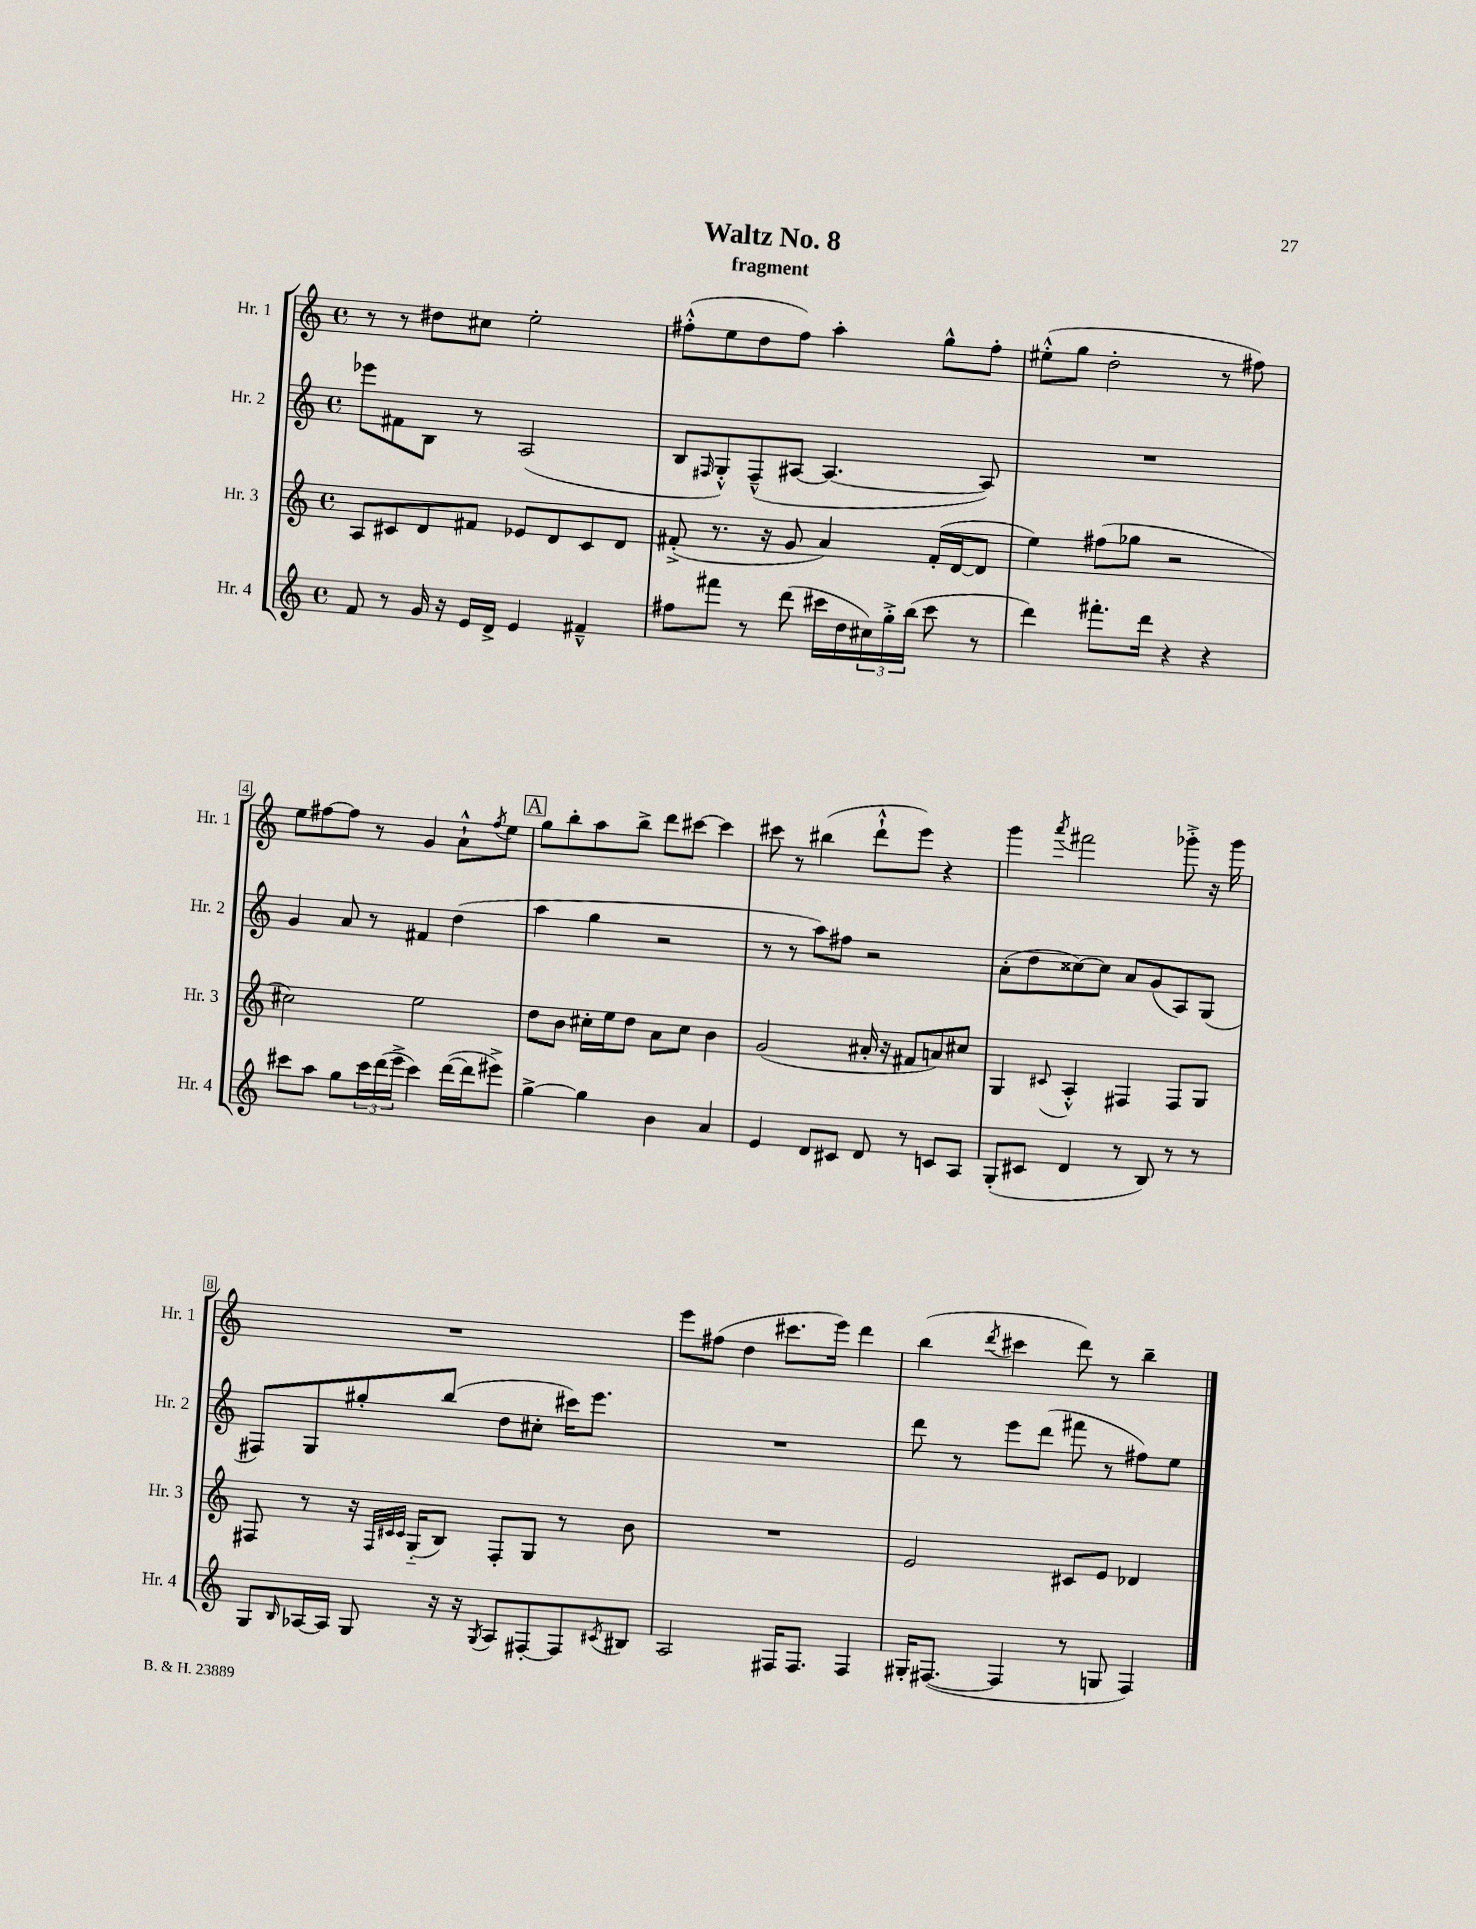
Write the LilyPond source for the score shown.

\header { title = "Waltz No. 8" subtitle = "fragment" }
<<
\new StaffGroup <<
\new Staff = "s0" \with { instrumentName = "Hr. 1" shortInstrumentName = "Hr. 1" } {
    \clef treble \key c \major \defaultTimeSignature \time 4/4
    r8 r8 dis''8 cis''8 e''2-. |
    fis''8-.-^( e''8 d''8 fis''8) a''4-. g''8-^ fis''8-. |
    eis''8-.-^( g''8 d''2-. r8 fis''8) |
    e''8 fis''8~ fis''8 r8 g'4 a'8-!-^ \acciaccatura { fis''8 } e''8 |
    \mark \markup { \box "A" } g''8 b''8-. a''8 b''8-> d'''8 cis'''8~ cis'''4 |
    cis'''8 r8 bis''4( d'''8-!-^ e'''8) r4 |
    g'''4 \acciaccatura { a'''8 } fis'''2 ges'''8-.-> r16 ges'''16 |
    R1 |
    e'''8 fis''8( d''4 cis'''8. e'''16) d'''4 |
    b''4( \acciaccatura { d'''8 } cis'''4 d'''8) r8 b''4-- \bar "|." |
}
\new Staff = "s1" \with { instrumentName = "Hr. 2" shortInstrumentName = "Hr. 2" } {
    \clef treble \key c \major \defaultTimeSignature \time 4/4
    ees'''8 fis'8 b8 r8 a2( |
    b8 \grace { fis16 } g8-.-^) fis8---^( ais8~ ais4.~ ais8) |
    R1 |
    g'4 a'8 r8 fis'4 d''4( |
    \mark \markup { \box "A" } a''4 g''4 r2 |
    r8 r8 a''8) fis''8 r2 |
    a'8-.( d''8 cisis''8~) cisis''8 a'8 g'8( a8) g8( |
    fis8) g8 gis''8-. b''8( d''8 cis''8-. cis'''16) e'''8. |
    R1 |
    d'''8 r8 e'''8 d'''8( fis'''8 r8 fis''8) e''8 \bar "|." |
}
\new Staff = "s2" \with { instrumentName = "Hr. 3" shortInstrumentName = "Hr. 3" } {
    \clef treble \key c \major \defaultTimeSignature \time 4/4
    a8 cis'8 d'8 fis'8 ees'8 d'8 cis'8 d'8 |
    fis'8-.->( r8. r16 g'8 a'4) fis'16-.( d'16~ d'8 |
    e''4) fis''8( ges''8 r2 |
    cis''2) e''2 |
    \mark \markup { \box "A" } d''8 b'8 cis''16-. e''16 d''8 a'8 cis''8 b'4 |
    g'2( ais'16-. r16 fis'8 a'8) cis''8 |
    g4 \appoggiatura { cis'8 } a4-.-^ fis4 fis8 g8 |
    fis8 r8 r16 \grace { fis32 cis'32 cis'32 } g16-_( b8) fis8-. g8 r8 b'8 |
    R1 |
    e'2 cis'8 e'8 des'4 \bar "|." |
}
\new Staff = "s3" \with { instrumentName = "Hr. 4" shortInstrumentName = "Hr. 4" } {
    \clef treble \key c \major \defaultTimeSignature \time 4/4
    f'8 r8 g'16 r16 e'16 d'16-> e'4 fis'4---^ |
    fis''8 fis'''8 r8 d'''8( cis'''16 d''16 \tuplet 3/2 { cis''16) g''16-.-> b''16( } cis'''8 r8 |
    d'''4) fis'''8.-. d'''16 r4 r4 |
    cis'''8 a''8 g''8 \tuplet 3/2 { cis'''16 d'''16( e'''16-> } cis'''4) d'''16~( d'''16 eis'''8->) |
    \mark \markup { \box "A" } g''4~-> g''4 b'4 a'4 |
    e'4 d'8 cis'8 d'8 r8 c'8 a8 |
    g8-.( cis'8 d'4 r8 b8) r8 r8 |
    g8 \grace { b16 } aes16~ aes16 g8 r16 r16 \acciaccatura { g8 } aes8 fis8~-. fis8 \acciaccatura { cis'8 } bis8 |
    a2 fis16 fis8. fis4 |
    gis16-. fis8.~( fis4 r8 g8 fis4) \bar "|." |
}
>>
>>
\layout { \context { \Score \override BarNumber.stencil = #(make-stencil-boxer 0.1 0.3 ly:text-interface::print) } }
